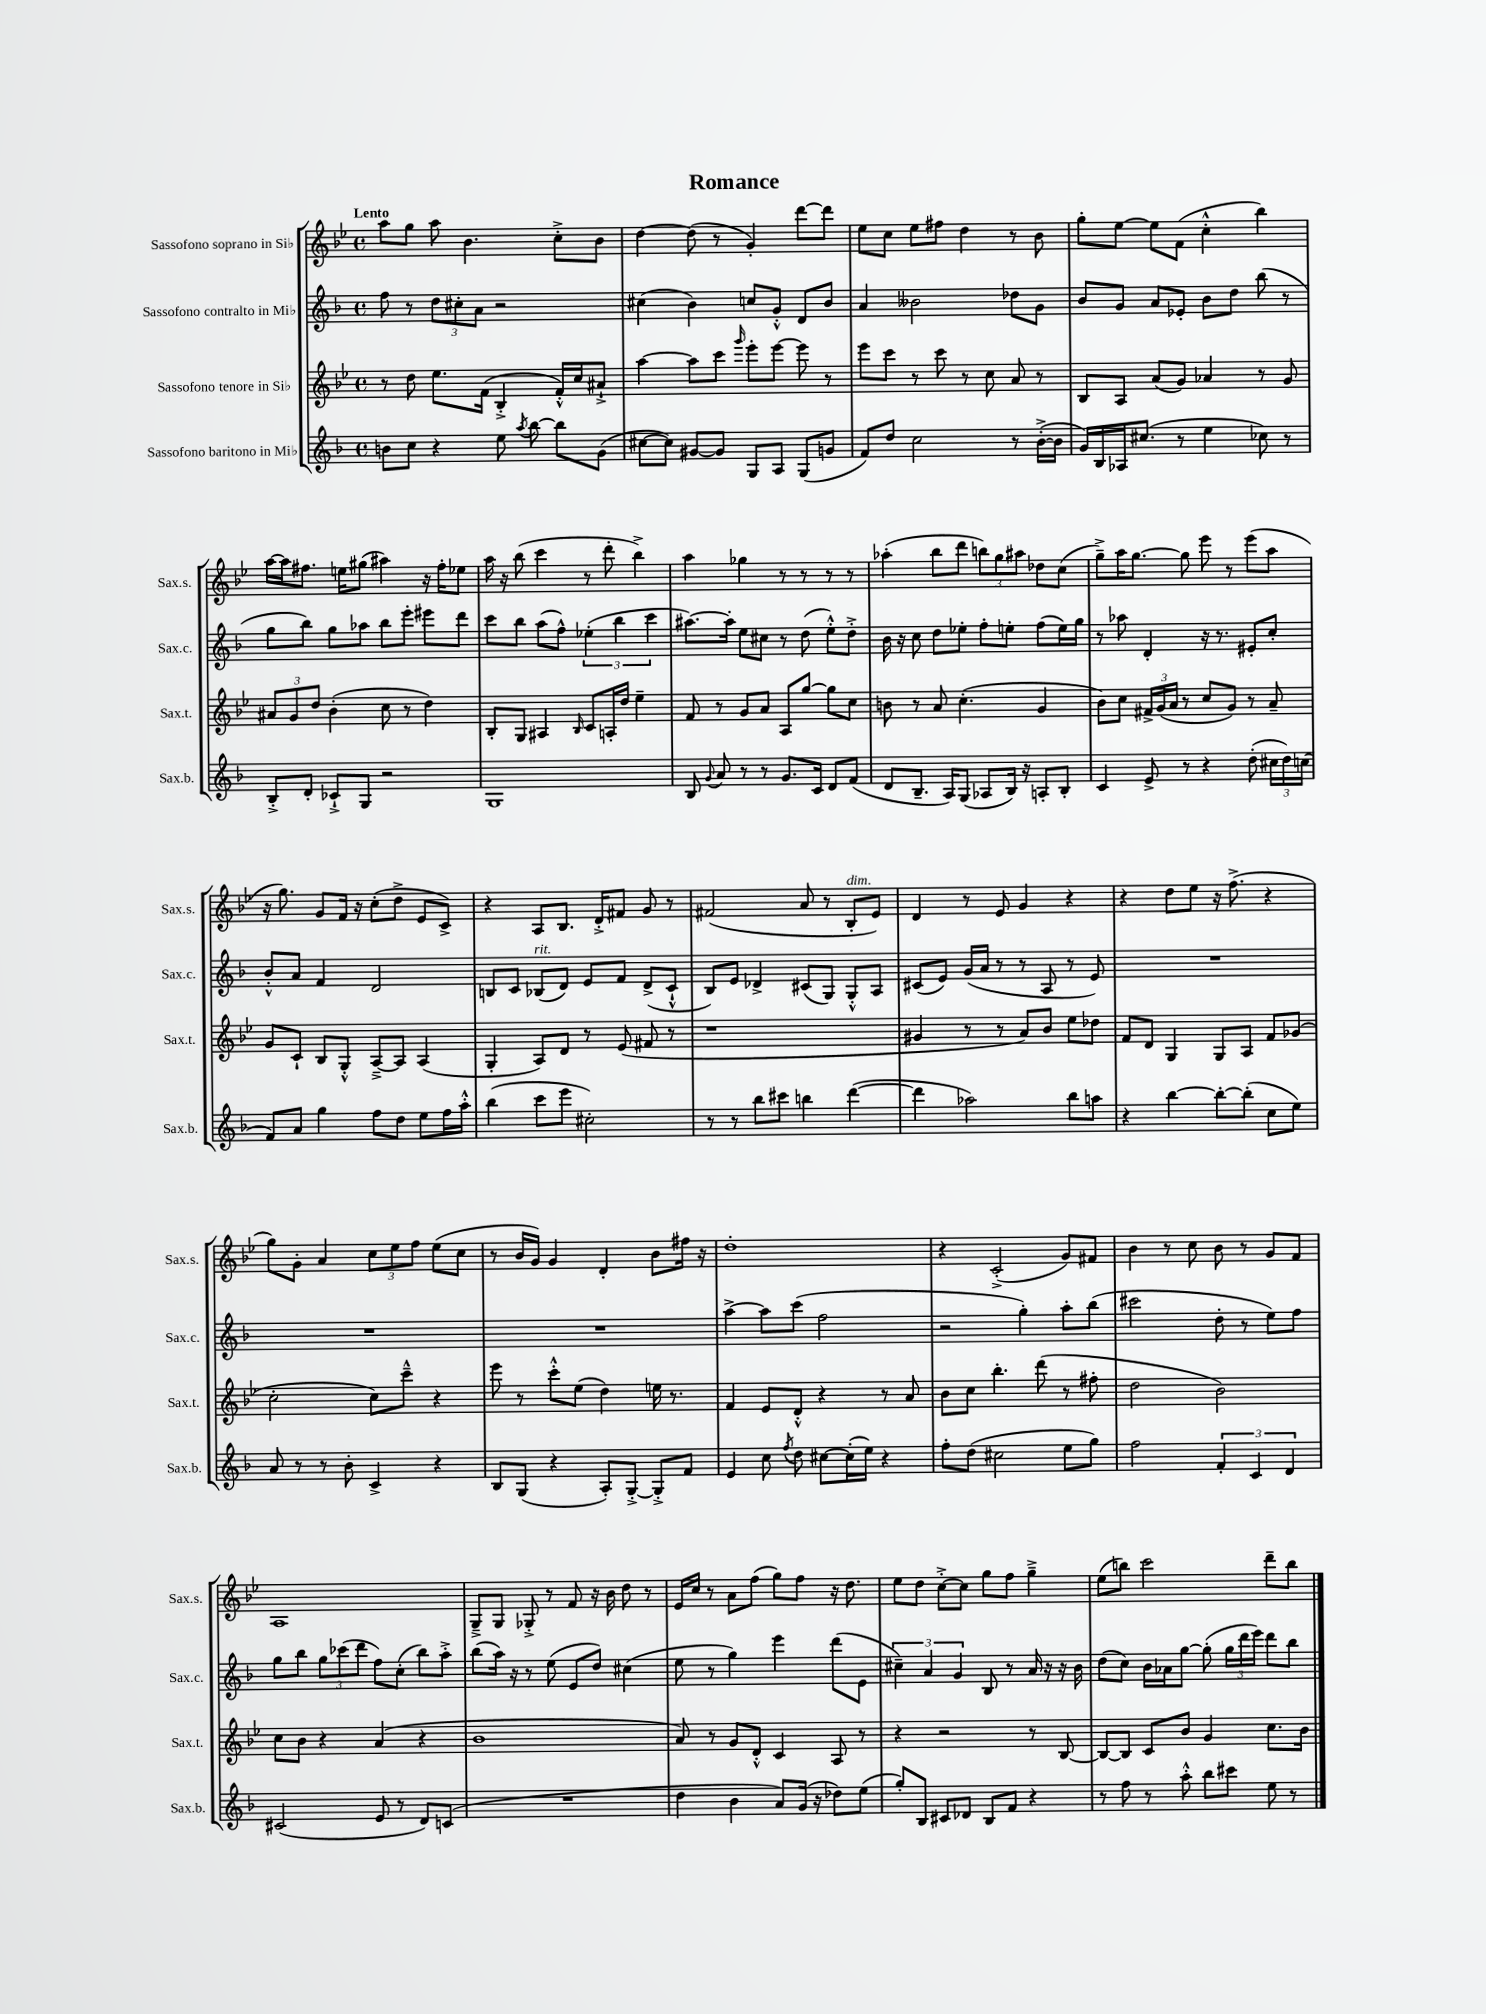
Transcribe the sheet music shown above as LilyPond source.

\header { title = "Romance" }
<<
\new StaffGroup <<
\new Staff = "s0" \with { instrumentName = "Sassofono soprano in Sib" shortInstrumentName = "Sax.s." } {
    \clef treble \key bes \major \defaultTimeSignature \time 4/4 \tempo "Lento"
    \autoBeamOff a''8[ g''8] a''8 bes'4. c''8[-.-> bes'8] |
    d''4~ d''8( r8 g'4-.) d'''8[~ d'''8] |
    ees''8[ c''8] ees''8[ fis''8] d''4 r8 bes'8 |
    g''8[-. ees''8]~ ees''8[ f'8]( c''4-.-^ bes''4) |
    a''16[~ a''16 fis''8.] e''16[ gis''8]( ais''4) r16 fis''16[-. ees''8] |
    a''16 r16 bes''8( c'''4 r8 d'''8-. bes''4->) |
    a''4 ges''4 r8 r8 r8 r8 |
    aes''4-.( bes''8[ d'''8] \tuplet 3/2 { b''8[) g''8 ais''8] } des''8[ c''8]( |
    g''8[--->) a''16 g''8.]~ g''8 ees'''8 r8 ees'''8[( a''8] |
    r16 g''8.) g'8[ f'16] r16 c''8[-.( d''8]-> ees'8[ c'8]->) |
    r4 a8[ bes8.] d'16[-.-> fis'8] g'8 r8 |
    fis'2( a'8 r8 bes8[-.^\markup { \italic "dim." } ees'8]) |
    d'4 r8 ees'8 g'4 r4 |
    r4 d''8[ ees''8] r16 f''8.->( r4 |
    g''8[) g'8]-. a'4 \tuplet 3/2 { c''8[ ees''8 f''8] } ees''8[( c''8] |
    r8 bes'16[ g'16]) g'4 d'4-. bes'8[ fis''16] r16 |
    d''1-. |
    r4 c'2-.->( g'8[) fis'8] |
    bes'4 r8 c''8 bes'8 r8 g'8[ f'8] |
    a1 |
    g8[---> g8] ges8-.-> r8 f'8 r16 bes'16 d''8 r8 |
    ees'16[ c''16] r8 a'8[ f''8]( g''8[) f''8] r16 d''8. |
    ees''8[ d''8] c''8[~-.-> c''8] g''8[ f''8] g''4---> |
    ees''8[( b''8]) c'''2 d'''8[-- b''8] \bar "|." |
}
\new Staff = "s1" \with { instrumentName = "Sassofono contralto in Mib" shortInstrumentName = "Sax.c." } {
    \clef treble \key f \major \defaultTimeSignature \time 4/4
    \autoBeamOff f''8 r8 \tuplet 3/2 { d''8[ cis''8-. a'8] } r2 |
    cis''4( bes'4) c''8[ g'8]-.-^ d'8[ bes'8] |
    a'4 beses'2 des''8[ g'8] |
    bes'8[ g'8] a'8[ ees'8]-. bes'8[ d''8] bes''8( r8 |
    g''8[ bes''8]) g''8[ aes''8] bes''8[ e'''8]-. eis'''8[ d'''8] |
    c'''8[ bes''8] a''8[( f''8]-^) \tuplet 3/2 { ees''4-.( bes''4 c'''4 } |
    ais''8.[~) ais''16]-. e''8[ cis''8] r8 d''8( e''8[-.-^) d''8]-.-> |
    bes'16 r16 c''8 d''8[ ees''8]-. f''8[-. e''8]-. f''8[( e''16) g''16] |
    r8 aes''8 d'4-. r16 r8. eis'8[-. c''8]-. |
    bes'8[-.-^ a'8] f'4 d'2 |
    b8[ c'8] bes8[^\markup { \italic "rit." }( d'8]) e'8[ f'8] d'8[->( c'8]-!-^ |
    bes8[) e'8] des'4-> cis'8[( g8]) g8[-.-^ a8] |
    cis'8[( e'8]) g'16[( a'16] r8 r8 a8 r8 e'8) |
    R1 |
    R1 |
    R1 |
    a''4~-> a''8[ c'''8]( f''2 |
    r2 g''4-.) a''8[-. bes''8]( |
    cis'''2 d''8-. r8 e''8[) f''8] |
    g''8[ bes''8] \tuplet 3/2 { g''8[ ces'''8( d'''8] } f''8[) c''8]-.( bes''8[) a''8]-.-> |
    bes''8[( a''16]) r16 r8 e''8( e'8[ d''8]) cis''4( |
    e''8 r8 g''4) e'''4 d'''8[( e'8] |
    \tuplet 3/2 { cis''4--) a'4 g'4 } bes8 r8 a'16 r16 r16 bes'16 |
    d''8[( c''8]) bes'16[ aes'16 g''8]~ g''8-.( \tuplet 3/2 { g''16[ d'''16 e'''16]) } d'''8[ bes''8] \bar "|." |
}
\new Staff = "s2" \with { instrumentName = "Sassofono tenore in Sib" shortInstrumentName = "Sax.t." } {
    \clef treble \key bes \major \defaultTimeSignature \time 4/4
    \autoBeamOff r8 d''8 ees''8.[ f'16]( bes4-.-> f'16[-.-^) c''16 ais'8]-!-> |
    a''4~ a''8[ c'''8] \grace { g'''16 } ees'''8[-. ees'''8]~ ees'''8 r8 |
    ees'''8[ c'''8] r8 c'''8 r8 c''8 a'8 r8 |
    bes8[ a8] a'8[( g'8]) aes'4 r8 g'8 |
    \tuplet 3/2 { ais'8[ g'8 d''8] } bes'4-.( c''8 r8 d''4) |
    bes8[-. g8] ais4 \grace { bes16 } c'8[ a16-. d''16] ees''4-- |
    f'8 r8 g'8[ a'8] a8[ g''8]~ g''8[ c''8] |
    b'8 r8 a'8 c''4.-.( g'4 |
    bes'8[) c''8] \tuplet 3/2 { fis'16[-> g'16( a'16] } r8 c''8[ g'8]) r8 a'8-- |
    g'8[ c'8]-! bes8[ g8]-.-^ a8[~---> a8] a4( |
    g4-. a8[) d'8] r8 ees'8( fis'8 r8 |
    r1 |
    gis'4 r8 r8 a'8[) bes'8] ees''8[ des''8] |
    f'8[ d'8] g4 g8[ a8] f'8[ ges'8]( |
    c''2-. c''8[) c'''8]---^ r4 |
    ees'''8 r8 c'''8[-.-^ ees''8]( d''4) e''16 r8. |
    f'4 ees'8[ d'8]-.-^ r4 r8 a'8 |
    bes'8[ c''8] bes''4.-. d'''8( r8 fis''8-. |
    d''2 bes'2) |
    c''8[ bes'8] r4 a'4( r4 |
    bes'1 |
    a'8) r8 g'8[ d'8]-.-^ c'4 a8 r8 |
    r4 r2 r8 bes8~ |
    bes8[~ bes8] c'8[ bes'8] g'4 c''8.[ bes'16] \bar "|." |
}
\new Staff = "s3" \with { instrumentName = "Sassofono baritono in Mib" shortInstrumentName = "Sax.b." } {
    \clef treble \key f \major \defaultTimeSignature \time 4/4
    \autoBeamOff b'8[ c''8] r4 e''8 \acciaccatura { a''8 } bes''8~ bes''8[ g'8]( |
    cis''8[~ cis''8]) gis'8[~ gis'8] g8[ a8] g8[( g'8] |
    f'8[) d''8] c''2 r8 bes'16[~-.->( bes'16] |
    g'16[) bes16 aes16 cis''8.]( r8 e''4 ces''8) r8 |
    bes8[-.-> d'8]-. ces'8[-!-> g8] r2 |
    g1 |
    bes8 \appoggiatura { g'8 } a'8 r8 r8 g'8.[ c'16] d'8[ f'8]( |
    d'8[ bes8.]-- a16[) g8]( aes8[ bes16]) r16 a8[-. bes8]-. |
    c'4 e'8-> r8 r4 d''8-.( \tuplet 3/2 { cis''16[ d''16) c''16]( } |
    f'8[) a'8] g''4 f''8[ d''8] e''8[ f''16 a''16]-.-^ |
    bes''4( c'''8[ e'''8] cis''2-.) |
    r8 r8 bes''8[ cis'''8] b''4 d'''4~( |
    d'''4 aes''2) bes''8[ a''8] |
    r4 bes''4~ bes''8[~-. bes''8]-.( c''8[ e''8]) |
    a'8 r8 r8 bes'8-. c'4-> r4 |
    bes8[ g8]( r4 a8[-.) g8]~-.-> g8[-.-> f'8] |
    e'4 c''8 \acciaccatura { f''8 } d''8 cis''8[~ cis''16-.( e''16]) r4 |
    f''8[-. d''8]( cis''2 e''8[ g''8]) |
    f''2 \tuplet 3/2 { f'4-. c'4 d'4 } |
    cis'2( e'8 r8 d'8[) c'8]( |
    R1 |
    d''4 bes'4 a'8[) g'16]( r16 des''8[) e''8]( |
    g''8[-.) bes8] cis'8[ des'8] bes8[ f'8] r4 |
    r8 f''8 r8 a''8-.-^ bes''8[ cis'''8] e''8 r8 \bar "|." |
}
>>
>>
\layout { \context { \Score \remove "Bar_number_engraver" } }
